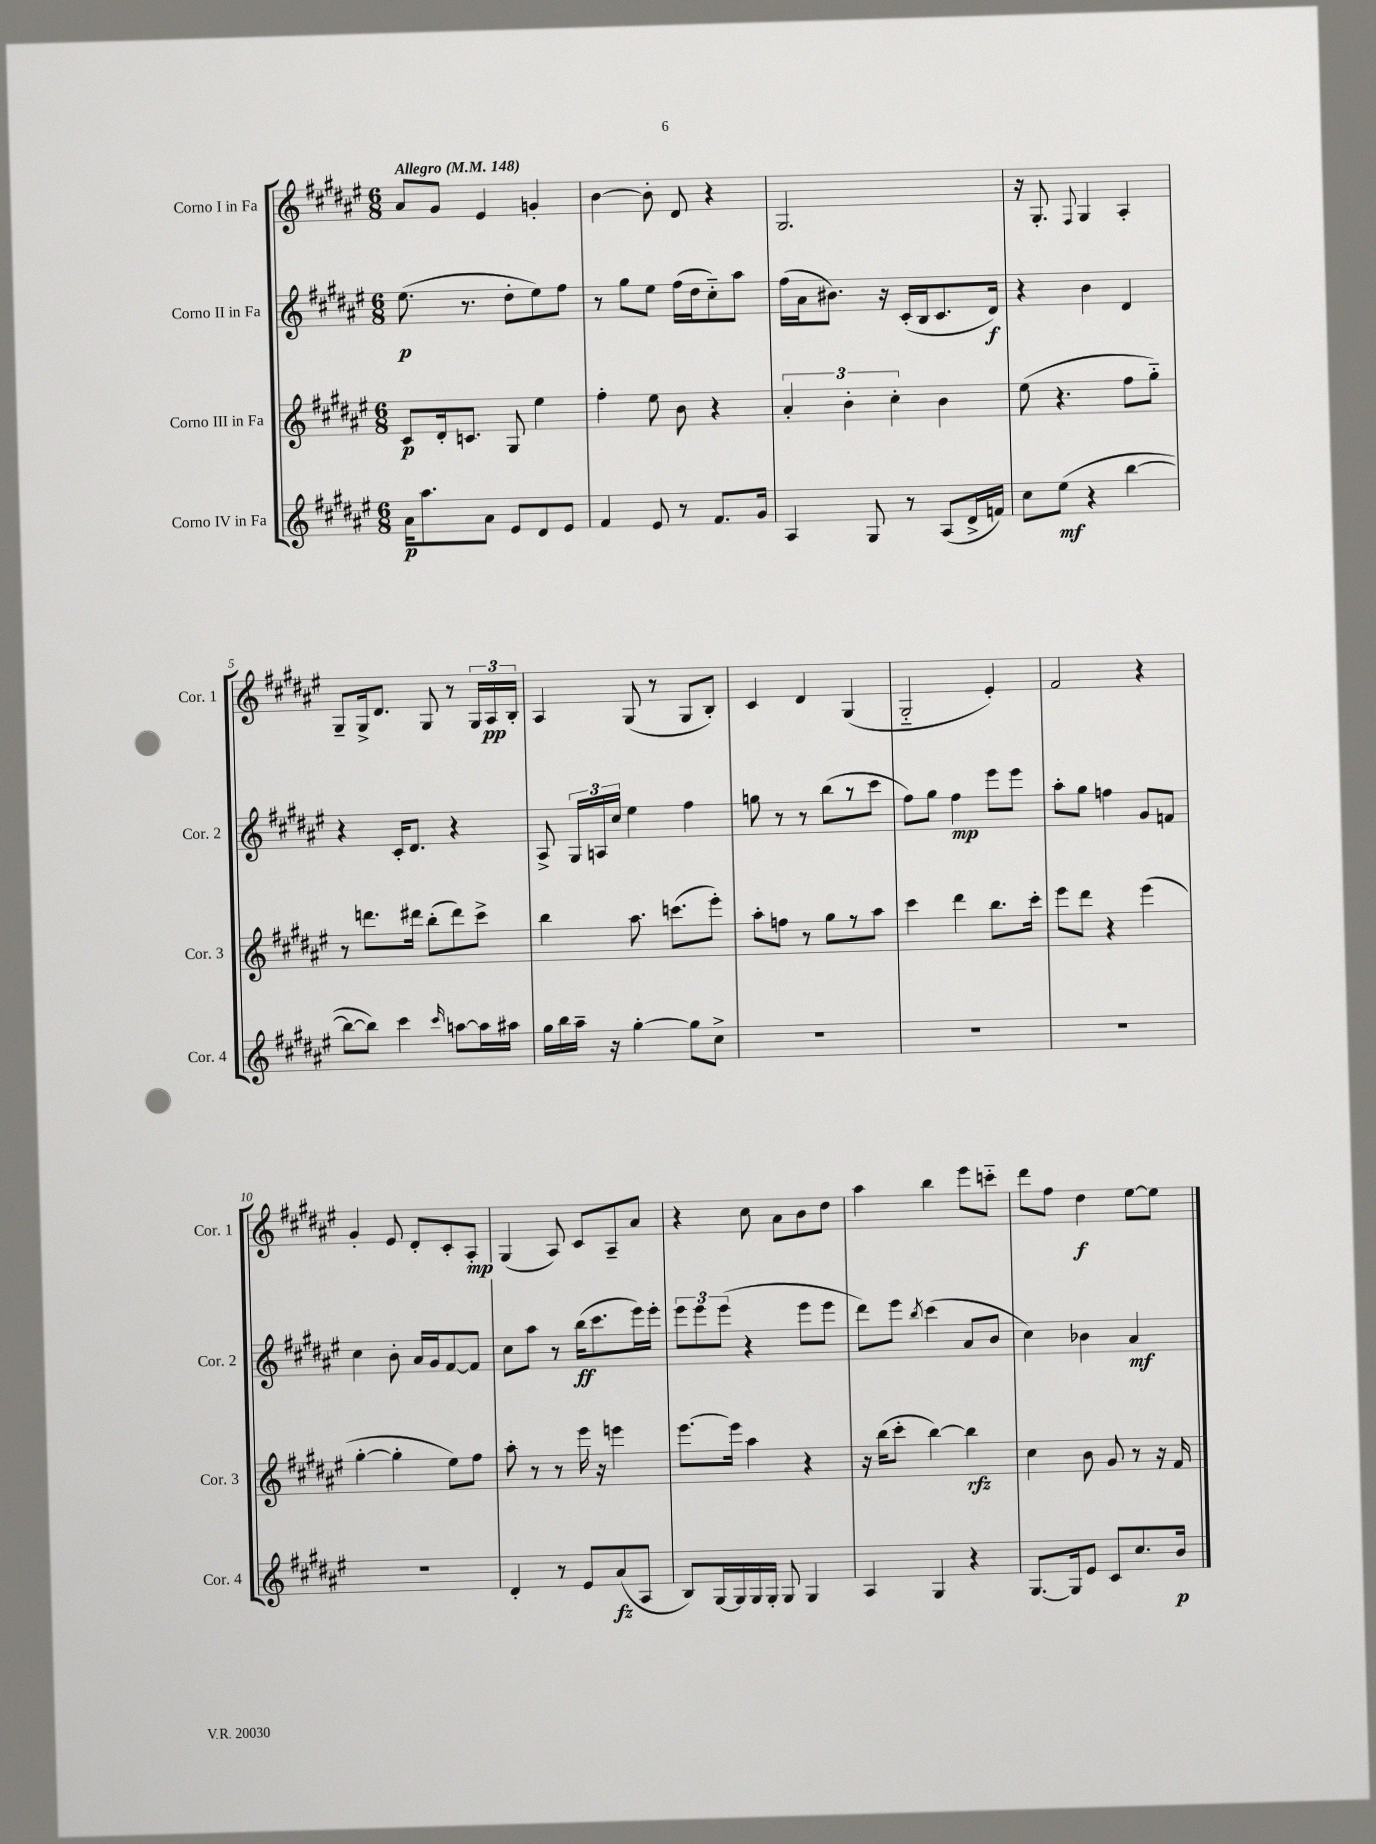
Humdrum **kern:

**kern	**kern	**kern	**kern
*staff4	*staff3	*staff2	*staff1
*clefG2	*clefG2	*clefG2	*clefG2
*k[f#c#g#d#a#e#]	*k[f#c#g#d#a#e#]	*k[f#c#g#d#a#e#]	*k[f#c#g#d#a#e#]
*M6/8	*M6/8	*M6/8	*M6/8
*MM148	*MM148	*MM148	*MM148
16a#	8c#	(8.ee#	8a#
8.aa#	.	.	.
.	16d#'	.	8g#
.	8.c	8.r	.
8a#	.	.	4e#
8e#	8G#	8dd#'	.
8d#	4ee#	8ee#)	4g'
8e#	.	8ff#	.
=	=	=	=
4f#	4ff#'	8r	[4b
.	.	8gg#	.
8e#	8ee#	8ee#	8b']
8r	8b	(16ff#	8d#
.	.	16dd#	.
8.f#	4r	8cc#'~)	4r
.	.	8aa#	.
16g#	.	.	.
=	=	=	=
4A#	6a#'	(16ff#	2.G#
.	.	16a#	.
.	.	8.b#)	.
.	6b'	.	.
8G#	.	.	.
.	.	16r	.
.	6cc#'	.	.
8r	.	(16c#'	.
.	.	16B	.
(8A#	4b	8.c#	.
16d#^	.	.	.
16f)	.	16d#)	.
=	=	=	=
8cc#	(8ee#	4r	16r
.	.	.	8.G#'
(8ee#	4.r	.	.
.	.	.	8qqF#
4r	.	4b	4G#
[4bb	8ff#	4d#	4A#'
.	8gg#'~)	.	.
=	=	=	=
8bb_	8r	4r	8G#~
8bb])	8.ddd	.	16G#^
.	.	.	8.d#
4ccc#	.	16c#'	.
.	16ddd#	8.d#	.
.	(8bb'	.	8G#
16qqccc#	.	.	.
[8aa	8ddd#)	4r	8r
16aa]	8ccc#^	.	24G#
.	.	.	24A#
16aa#	.	.	.
.	.	.	24B'
=	=	=	=
16gg#	4bb	8A#^	4A#
16bb	.	.	.
16aa#~	.	24G#	.
.	.	24A	.
16r	.	.	.
.	.	24cc#	.
[4gg#'	8.aa#	4ee#	(8G#
.	.	.	8r
.	(8.ccc	.	.
8gg#]	.	4ff#	8G#
8cc#^	8eee#')	.	8B')
=	=	=	=
2.r	8aa#'	8gg	4c#
.	8ff	8r	.
.	8r	8r	4d#
.	8gg#	(8bb	.
.	8r	8r	(4G#
.	8aa#	8ccc#	.
=	=	=	=
2.r	4ccc#	8ff#)	2G#'~
.	.	8gg#	.
.	4ddd#	4ff#	.
.	8.bb	8eee#	4e#')
.	.	8eee#	.
.	16ccc#'	.	.
=	=	=	=
2.r	8eee#	8aa#'	2f#
.	8ddd#	8gg#	.
.	4r	4ff	.
.	(4eee#	8g#	4r
.	.	8f	.
=	=	=	=
2.r	[4gg#'	4cc#	4g#'
.	4gg#']	8b'	8e#
.	.	16a#	8d#'
.	.	16g#	.
.	8ee#)	[8f#	8c#'
.	8ff#	8f#]	8A#'
=	=	=	=
4d#'	8aa#'	8cc#	(4G#
.	8r	8aa#	.
8r	8r	8r	8A#)
8e#	16eee#	(16bb	8c#
.	16r	8.ccc#	.
(8a#	4eee	.	8A#~
8A#	.	16eee#)	8a#
.	.	16eee#'	.
=	=	=	=
8B)	[8.eee#	12eee#	4r
.	.	12eee#	.
[16G#	.	.	.
.	.	(12eee#	.
16G#]	16eee#]	.	.
16G#	4aa#	4r	8cc#
16G#'	.	.	.
8G#	.	.	8a#
4G#	4r	8eee#	8b
.	.	8eee#	8dd#
=	=	=	=
4A#	16r	8ddd#)	4aa#
.	(16bb	.	.
.	8ccc#'	8eee#	.
.	.	8qbb	.
4G#	[4bb)	(4ccc#	4bb
4r	4bb]	8a#	8eee#
.	.	8b	8ccc'~
=	=	=	=
[8.G#	4cc#	4cc#)	8ddd#
.	.	.	8ff#
16G#]	.	.	.
8e#	8b	4b-	4dd#
8c#	8g#	.	.
8.cc#	8r	4a#	[8ee#
.	16r	.	8ee#]
16b	16f#	.	.
==	==	==	==
*-	*-	*-	*-
